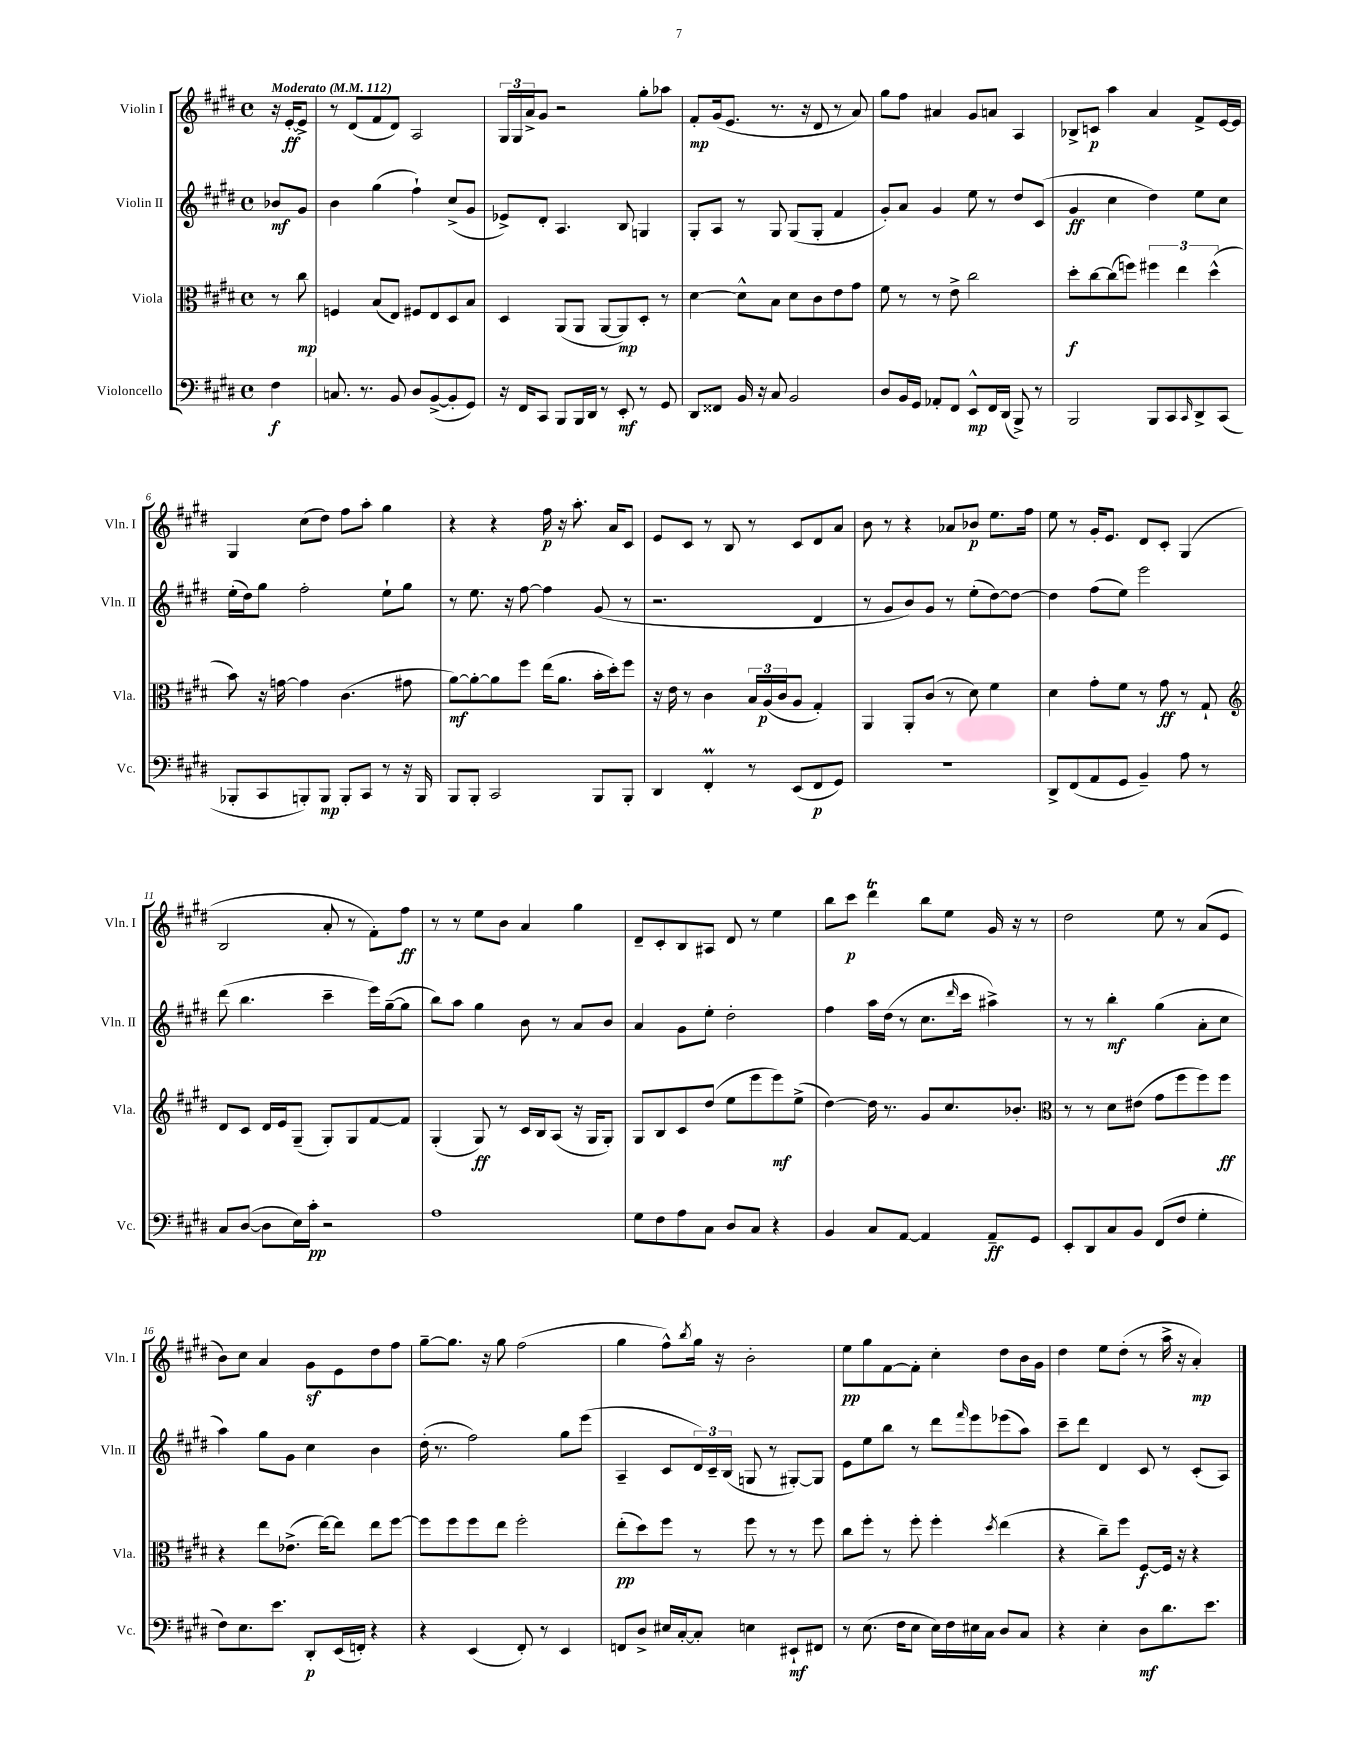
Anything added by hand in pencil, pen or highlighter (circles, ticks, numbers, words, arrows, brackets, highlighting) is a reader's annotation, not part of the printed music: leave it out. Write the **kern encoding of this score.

**kern	**kern	**kern	**kern
*staff4	*staff3	*staff2	*staff1
*clefF4	*clefC3	*clefG2	*clefG2
*k[f#c#g#d#]	*k[f#c#g#d#]	*k[f#c#g#d#]	*k[f#c#g#d#]
*M4/4	*M4/4	*M4/4	*M4/4
*met(c)	*met(c)	*met(c)	*met(c)
*MM112	*MM112	*MM112	*MM112
4F#	8r	8b-	16r
.	.	.	[16e'
.	8cc#	8g#	8e^]
=	=	=	=
8.C	4F	4b	8r
.	.	.	(8d#
8.r	.	.	.
.	(8B	(4gg#	8f#
8BB	8E)	.	8d#)
8D#	8F#	4ff#`)	2A
([8BB^	8E	.	.
8BB']	8D#	(8cc#^	.
8GG#)	8B	8g#	.
=	=	=	=
16r	4D#	8e-^)	24G#
.	.	.	24G#
16FF#	.	.	.
.	.	.	24a^
8CC#	.	8d#'	8g#
8BBB	(8AA	4.A	2r
16BBB	8AA	.	.
16DD#	.	.	.
8r	[8AA	.	.
8EE'	8AA])	8B	.
8r	8D#'	4G	8gg#'
8GG#	8r	.	8aa-
=	=	=	=
8DD#	[4d#	8G#'	8f#'
8FF##	.	8A	(16g#
.	.	.	8.e
16BB	8d#^^]	8r	.
16r	.	.	.
8C#	8B	8G#	8.r
2BB	8d#	(8G#	.
.	.	.	16r
.	8c#	8G#'	8d#
.	8e	4f#	8r
.	8g#	.	8a)
=	=	=	=
8D#	8f#	8g#')	8gg#
16BB	8r	8a	8ff#
16GG#	.	.	.
8AA-'	8r	4g#	4a#
8FF#	8e^	.	.
8EE^^	2cc#	8ee	8g#
16FF#	.	8r	8a
(16DD#	.	.	.
8BBB^)	.	8dd#	4A
8r	.	(8c#	.
=	=	=	=
2BBB	8dd#'	4g#	8B-^
.	[8cc#	.	8c
.	(8cc#]	4cc#	4aa
.	8ff)	.	.
8BBB	6ff#	4dd#)	4a
8CC#	.	.	.
.	6ee	.	.
16qqCC#	.	.	.
8DD#^	.	8ee	8f#^
.	(6dd#^^	.	.
(8CC#	.	8cc#	[16e
.	.	.	16e]
=	=	=	=
8BBB-'	8b)	(16ee'	4G#
.	.	16dd#)	.
8CC#	16r	8gg#	.
.	[16g	.	.
8BBB')	4g]	2ff#'	(8cc#
8BBB	.	.	8dd#)
8BBB'	(4.c#	.	8ff#
8CC#	.	.	8aa'
8r	.	8ee`	4gg#
16r	8g#	8gg#	.
16BBB	.	.	.
=	=	=	=
8BBB	[8a)	8r	4r
8BBB'	8a'_	8.ee	.
2CC#	8a]	.	4r
.	.	16r	.
.	8ff#	[8ff#	.
.	(16ee	4ff#]	16ff#
.	8.a	.	16r
.	.	.	8.aa'
8BBB	16b'	(8g#	.
.	16dd#')	.	16a
8BBB'	8ff#	8r	8c#
=	=	=	=
4DD#	16r	2.r	8e
.	16e	.	.
.	8r	.	8c#
4FF#'	4c#	.	8r
.	.	.	8B
8r	24B	.	8r
.	(24A	.	.
.	24c#	.	.
(8EE	8A	.	8c#
8FF#	4G#')	4d#	8d#
8GG#)	.	.	8a
=	=	=	=
1r	4AA	8r	8b
.	.	8g#	8r
.	8AA'	8b)	4r
.	(8c#	8g#	.
.	8r	8r	8a-
.	8d#)	(8ee'	8b-
.	4f#	[8dd#)	8.ee
.	.	8dd#_	.
.	.	.	16ff#
=	=	=	=
8DD#^	4d#	4dd#]	8ee
(8FF#	.	.	8r
8AA	8g#'	(8ff#	16g#'
.	.	.	8.e
8GG#	8f#	8ee)	.
4BB~)	8r	2eee	8d#
.	8g#	.	8c#'
8A	8r	.	(4G#
8r	8G#`	.	.
=	=	=	=
*	*clefG2	*	*
8C#	8d#	(8ddd#	2B
([8D#	8c#	4.bb	.
8D#]	16d#	.	.
.	16e	.	.
16E)	(8G#~	.	.
16c#'	.	.	.
2r	8G#')	4ccc#~	8a'
.	8G#	.	8r
.	[8f#	16eee)	8f#')
.	.	([16gg#~	.
.	8f#]	8gg#]	8ff#
=	=	=	=
1A	(4G#'	8bb)	8r
.	.	8aa	8r
.	8G#)	4gg#	8ee
.	8r	.	8b
.	16c#	8b	4a
.	16B	.	.
.	(8A	8r	.
.	16r	8a	4gg#
.	16G#	.	.
.	8G#')	8b	.
=	=	=	=
8G#	8G#	4a	8d#~
8F#	8B	.	8c#'
8A	8c#	8g#	8B
8C#	(8dd#	8ee'	8A#
8D#	8ee	2dd#'	8d#
8C#	8eee	.	8r
4r	8eee)	.	4ee
.	(8ee^	.	.
=	=	=	=
4BB	[4dd#)	4ff#	8bb
.	.	.	8ccc#
8C#	16dd#]	16aa	4ddd#
.	8.r	(16dd#	.
[8AA	.	8r	.
4AA]	8g#	8.cc#	8bb
.	8.cc#	.	8ee
.	.	16qqddd#	.
.	.	16ccc#	.
8AA~	.	4aa#^)	16g#
.	8.b-'	.	16r
8GG#	.	.	8r
=	=	=	=
*	*clefC3	*	*
8EE'	8r	8r	2dd#
8DD#	8r	8r	.
8C#	8d#	4bb'	.
8BB	(8e#	.	.
(8FF#	8g#	(4gg#	8ee
8F#	8ff#	.	8r
4G#'	8ff#)	8a'	(8a
.	8ff#	8cc#	8e
=	=	=	=
8F#)	4r	4aa)	8b)
8.E	.	.	8cc#
.	8ee	8gg#	4a
8.e	.	.	.
.	(8.e-^	8g#	.
8DD#'	.	4cc#	8g#
.	[16ee)	.	.
(16EE	8ee]	.	8e
16FF')	.	.	.
4r	8ee	4b	8dd#
.	[8ff#	.	8ff#
=	=	=	=
4r	8ff#]	(16dd#'	[8gg#~
.	.	8.r	.
.	8ff#	.	8.gg#]
(4EE	8ff#	2ff#)	.
.	.	.	16r
.	8ee	.	8gg#
8FF#')	2ff#'	.	(2ff#
8r	.	.	.
4EE	.	8gg#	.
.	.	(8eee	.
=	=	=	=
8FF	(8ee'	4A~	4gg#
8D#^	8dd#)	.	.
16E#	8ff#	8c#	8ff#^^)
[16C#'	.	.	.
.	.	.	8qbb
8C#']	8r	24d#)	16gg#
.	.	24c#~	.
.	.	.	16r
.	.	(24B	.
4E	8ff#	8G	2b'
.	8r	8r	.
8EE#`	8r	[8G#')	.
8FF#	8ff#	8G#]	.
=	=	=	=
8r	8cc#	8e	8ee
(8.E	8ff#'	8ee	8gg#
.	8r	8bb	[8f#
16F#	.	.	.
8E	8ff#'	8r	8f#']
16E)	4ff#'	8ddd#	4cc#'
16F#	.	.	.
.	.	16qqfff#	.
16E#	.	8eee	.
16C#	.	.	.
.	8qdd#	.	.
8D#	(4ee	(8eee-	8dd#
8C#	.	8aa)	16b
.	.	.	16g#
=	=	=	=
4r	4r	8ccc#~	4dd#
.	.	8ddd#	.
4E'	8cc#~)	4d#	8ee
.	8ff#	.	(8dd#'
8D#	[8F#	8c#	8r
8.d#	16F#]	8r	16aa^
.	16r	.	16r
.	4r	(8c#'	4a')
8.e	.	.	.
.	.	8A)	.
==	==	==	==
*-	*-	*-	*-
